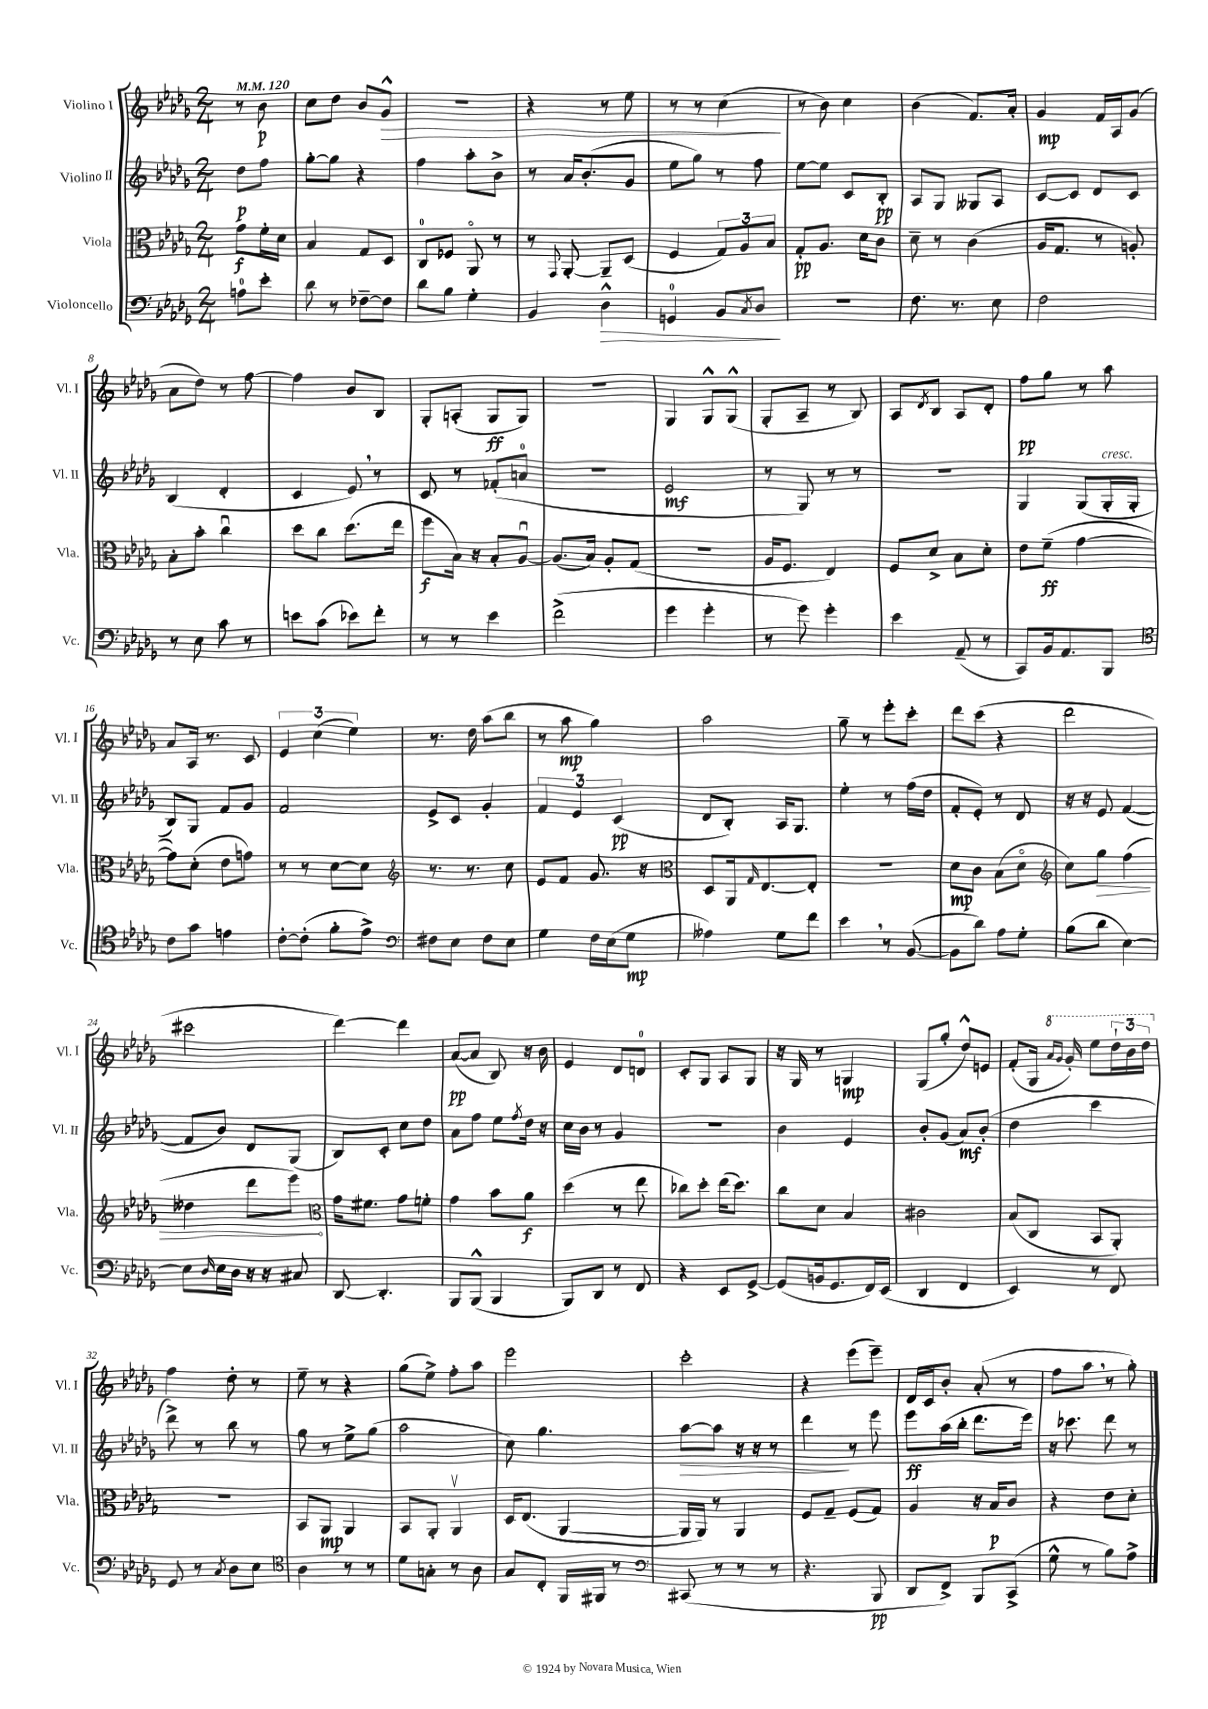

**kern	**kern	**kern	**kern
*staff4	*staff3	*staff2	*staff1
*clefF4	*clefC3	*clefG2	*clefG2
*k[b-e-a-d-g-]	*k[b-e-a-d-g-]	*k[b-e-a-d-g-]	*k[b-e-a-d-g-]
*M2/4	*M2/4	*M2/4	*M2/4
*MM120	*MM120	*MM120	*MM120
8A	8g-	8dd-	8r
8e-'	16f'	8ff	8b-
.	16d-	.	.
=	=	=	=
8d-	4B-	[8gg-'	8cc
8r	.	8gg-]	8dd-
[8F-~	8G-	4r	8b-
8F-]	8D-	.	8g-^^
=	=	=	=
8d-	8C	4ff	2r
8B-	8F-	.	.
4G-'	8AA-o	8aa-'	.
.	8r	8b-^	.
=	=	=	=
4BB-	8r	8r	4r
.	8qqGG-	.	.
.	[8AA-'	16a-	.
.	.	(8.b-'	.
4D-^^	8AA-~]	.	8r
.	(8D-	8g-	8ee-
=	=	=	=
4GG	4F	8ee-	8r
.	.	8gg-)	8r
8BB-	12G-)	8r	(4cc
.	12A-	.	.
8qC	.	.	.
8D-	.	8ff	.
.	12B-	.	.
=	=	=	=
2r	8G-'	[8ee-	8r
.	8.A-	8ee-]	8b-)
.	.	8c	4cc
.	16d-	.	.
.	8c	8B-'	.
=	=	=	=
8.F	8d-~	8A-	(4b-
.	8r	8G-	.
8.r	.	.	.
.	(4c	8G--	8.f)
8E-	.	8A-	.
.	.	.	16a-'
=	=	=	=
2F	16A-	[8c	4g-
.	8.G-	.	.
.	.	8c]	.
.	8r	8d-	16f
.	.	.	16A-
.	8A')	8c	(8g-
=	=	=	=
8r	8B-'	(4B-	8a-
8E-	8b-'	.	8dd-)
8c	4ccu	4d-'	8r
8r	.	.	[8ff
=	=	=	=
8e	8dd-	4c	4ff]
(8c	8cc	.	.
8e-)	(8.dd-	8e-)	8b-
8f'	.	8r	8B-
.	16ee-	.	.
=	=	=	=
8r	8ff	8c	8G-'
8r	16B-)	8r	(8A'
.	16r	.	.
4e-	8B-'	(8f-'	8G-
.	[8A-u	8a	8G-)
=	=	=	=
(2f^	(8.A-]	2r	2r
.	16B-)	.	.
.	8A-'	.	.
.	(8G-	.	.
=	=	=	=
4g-	2r	2e-	4G-
4g-'	.	.	8G-^^
.	.	.	(8G-^^
=	=	=	=
8r	16A-	8r	8G-'
.	8.F	.	.
8g-)	.	8G-)	8A-~
4g-'	4E-)	8r	8r
.	.	8r	8B-)
=	=	=	=
4e-	8F	2r	8A-
.	.	.	8qd-
.	8d-^	.	8B-
(8AA-~	8B-	.	8A-
8r	8d-'	.	8d-'
=	=	=	=
8CC)	8e-	4G-	8ff
16BB-	(8f~	.	8gg-
8.AA-	.	.	.
.	[4g-	(8G-	8r
8BBB-	.	16G-'	8aa-
.	.	16G-'	.
=	=	=	=
*clefC4	*	*	*
8c	8g-])	8B-)	8a-
8g-	(8d-'	8G-	16A-
.	.	.	8.r
4e	8e-	8f	.
.	8g)	8g-	8c
=	=	=	=
[8c'	8r	2f	6e-
(8c']	8r	.	.
.	.	.	(6cc
8f'	[8d-	.	.
.	.	.	6ee-)
8e-^)	8d-]	.	.
=	=	=	=
*clefF4	*clefG2	*	*
8F#	8.r	8e-^	8.r
8E-	.	8c	.
.	8.r	.	16dd-
8F#	.	4g-'	(8aa-
8E-	8cc	.	8bb-
=	=	=	=
4G-	8e-	6f	8r
.	8f	.	8aa-
.	.	6e-	.
16F	8.g-	.	4gg-)
(16E-	.	.	.
.	.	(6c	.
8G-	.	.	.
.	16r	.	.
=	=	=	=
*	*clefC3	*	*
4A--)	8D-	8d-	2aa-
.	16AA-	8B-')	.
.	16qqG-	.	.
.	[8.E-	.	.
8G-	.	16A-	.
.	.	8.G-	.
8f	8E-']	.	.
=	=	=	=
4e-	2r	4ee-'	8gg-~
.	.	.	8r
8r	.	8r	8eee-'
([8BB-	.	(16ff	8ccc'
.	.	16dd-	.
=	=	=	=
8BB-]	8d-	8f'	8ddd-
8d-)	8c	8e-')	(8ccc
8A-	(8B-	8r	4r
8G-'	8d-o	8d-	.
=	=	=	=
*	*clefG2	*	*
(8B-	8cc)	16r	2ddd-
.	.	16r	.
8d-	8gg-	8e-	.
[4E-)	(4ff	([4f	.
=	=	=	=
8E-]	4dd--	8f]	2ccc#
16qqD-	.	.	.
16E-	.	8b-)	.
16D-	.	.	.
16r	8ddd-	8d-	.
16r	.	.	.
8C#	8eee-)	(8G-	.
=	=	=	=
*	*clefC3	*	*
[8DD-	16g-	8B-)	[4ddd-)
.	8.f#	.	.
4.DD-']	.	8c'	.
.	8g-	8cc	4ddd-]
.	8f'	8dd-	.
=	=	=	=
8BBB-	4g-	8a-	([8a-
(8BBB-^^	.	8ff	8a-]
4BBB-	8b-	8ee-	8B-)
.	.	8qff	.
.	8a-	16dd-	16r
.	.	16r	16b-
=	=	=	=
8BBB-)	(4dd-	16cc	4e-
.	.	16b-	.
8DD-	.	8r	.
8r	8r	4g-	8d-
8FF	8ee-	.	8d
=	=	=	=
4r	8cc-)	2r	8c'
.	8dd-'	.	8G-
8EE-	(16ee-	.	8A-
.	8.dd-)	.	.
[8GG-^	.	.	8G-
=	=	=	=
(8GG-]	8cc	4b-	16r
.	.	.	16G-
16BB	8d-	.	8r
8.GG-	.	.	.
.	4B-	4e-	4G
16FF)	.	.	.
(16EE-	.	.	.
=	=	=	=
4DD-	2c#	8b-'	(8G-
.	.	(8g-	8gg-'
4FF	.	8a-)	8dd-^^)
.	.	(8b-'	8e
=	=	=	=
4EE-)	(8B-	4dd-	(8f'
.	8C	.	16G-
.	.	.	16qqaa-
.	.	.	16qqgg-
.	.	.	16gg-')
8r	8BB-	4ccc	8eee-
8FF	8AA-')	.	24ddd-`
.	.	.	24bb-
.	.	.	24ddd-
=	=	=	=
8GG-	2r	8ddd-^)	4ff
8r	.	8r	.
8qC	.	.	.
8D-	.	8bb-	8dd-'
8E-	.	8r	8r
=	=	=	=
*clefC4	*	*	*
4A-	8BB-	8gg-	8ee-~
.	8AA-	8r	8r
8r	4AA-	8ee-^	4r
8r	.	(8gg-	.
=	=	=	=
8d-	8BB-	2aa-	(8gg-
8G'	8AA-'	.	8ee-^)
8r	4AA-v	.	8ff'
8A-	.	.	8aa-
=	=	=	=
8G-	16D-	8cc)	2eee-
.	(8.E-	.	.
8C'	.	4.gg-	.
16FF	[4AA-	.	.
16FF#	.	.	.
8r	.	.	.
=	=	=	=
*clefF4	*	*	*
(8CC#	16AA-]	[8aa-	2ccc'
.	16AA-)	.	.
8r	8r	8aa-]	.
8r	4AA-	16r	.
.	.	16r	.
8r	.	8r	.
=	=	=	=
4.r	8F	4ddd-	4r
.	8G-~	.	.
.	(8F	8r	(8eee-
8BBB-	8G-)	8eee-	8eee-~)
=	=	=	=
8DD-	4A-	8eee-	16d-
.	.	.	16c
8FF^)	.	(16aa-	8b-'
.	.	16bb-'	.
8BBB-	16r	8.ddd-	(8a-'
.	16B-	.	.
(8CC^	8c	.	8r
.	.	16eee-)	.
=	=	=	=
8G-^^	4r	16r	8ff
.	.	8.ccc-	.
8r	.	.	8aa-
8B-)	8e-	8ddd-	8r
8A-^	8d-'	8r	8gg-')
==	==	==	==
*-	*-	*-	*-
